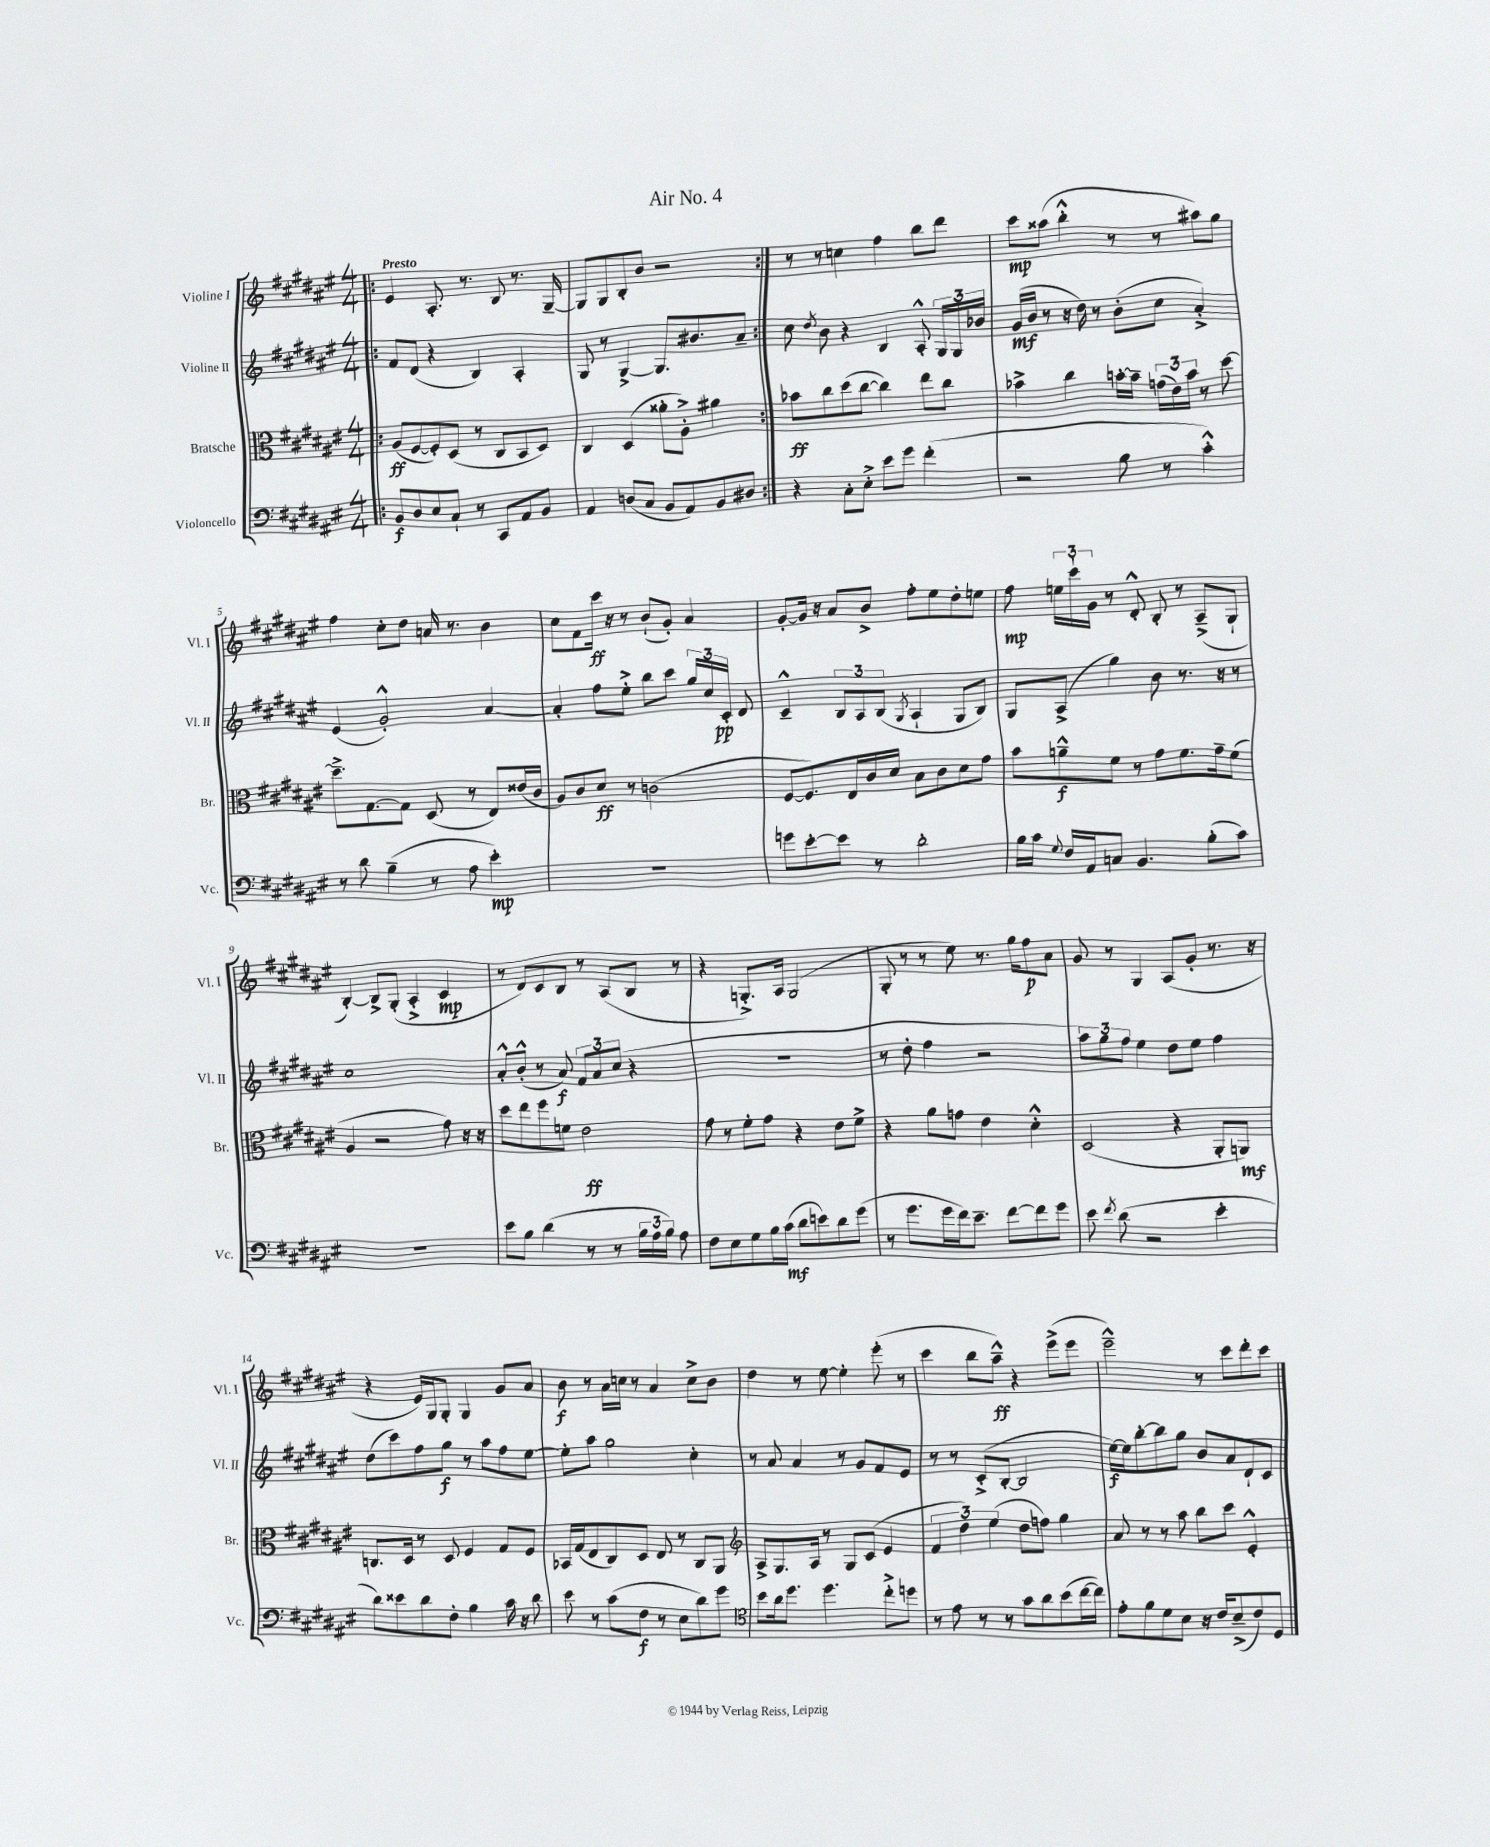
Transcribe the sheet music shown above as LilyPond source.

\header { title = "Air No. 4" }
<<
\new StaffGroup <<
\new Staff = "s0" \with { instrumentName = "Violine I" shortInstrumentName = "Vl. I" } {
    \clef treble \key fis \major \numericTimeSignature \time 4/4 \tempo "Presto"
    \autoBeamOff \repeat volta 2 { \bar ".|:" eis'4 ais8.-. r8. b8 r8. gis16~-- |
    gis8[ gis8 b8-. b'8] r2 | }
    r8 r8 c''4 fis''4 b''8[ dis'''8] |
    cis'''8[\mp aisis''8]( b''4-.-^ r8 r8 ais''8[) gis''8] |
    fis''4 cis''8[-. dis''8] a'16 r8. b'4 |
    cis''8[ fis'8 cis'''16]\ff r16 r8 b'8[-!( gis'8]-.) ais'4 |
    gis'8[~-. gis'16] r16 ais'8[ b'8]-> fis''8[-. eis''8 dis''8-. e''8] |
    fis''8\mp \tuplet 3/2 { e''16[ cis'''16-! gis'16] } r8 dis'8-.-^ b8-. r8 ais8[--->( gis8]-! |
    b4~-.) b8[-> gis8]-.( ais4-.-> cis'4\mp |
    r8 dis'8[) cis'8 b8] r8 ais8[( b8] r8 |
    r4 g8.[-.->) ais16] g2( |
    gis8-. r8 r8 eis''8) r8. gis''16[ fis''8\p ais'8] |
    gis'8 r8 gis4 ais8[( gis'8]-. r8. r16 |
    r4 eis'16[) gis16 gis8]-. gis4 gis'8[ ais'8] |
    b'8\f r8 ais'16[ c''16] r8 ais'4 c''8[-> b'8] |
    dis''4 r8 eis''8~ eis''4-. eis'''8-.( r8 |
    cis'''4 b''8[ ais''8]---^\ff) r4 eis'''8[->( eis'''8] |
    eis'''2---^) r8 cis'''8[ dis'''8-. cis'''8] \bar "|." |
}
\new Staff = "s1" \with { instrumentName = "Violine II" shortInstrumentName = "Vl. II" } {
    \clef treble \key fis \major \numericTimeSignature \time 4/4
    \autoBeamOff \repeat volta 2 { \bar ".|:" fis'8[ dis'8]( r4 b4) ais4-. |
    gis8 r8 gis4~-> gis8.[ bis'8. ais'8]-- | }
    cis''8 \acciaccatura { dis''8 } b'8 r4 b4 ais8-.-^ \tuplet 3/2 { gis16[ gis16 bes'16] } |
    gis'16[\mf( b'16] r8 r16 dis''16) r8 b'8[-.( cis''8] ais'4-.->) |
    eis'4( gis'2-.-^) ais'4~ |
    ais'4-. fis''8[ eis''8]-.-> b''8[ cis'''8] \tuplet 3/2 { gis''16[ cis''16 cis'16]-.\pp } dis'8 |
    cis'4---^ \tuplet 3/2 { b8[ ais8 b8]( } \acciaccatura { gis8 } ais4-! gis8[ b8]) |
    gis8[ ais8]->( gis''4) b'8 r8. r16 r8 |
    cis''1 |
    ais'8[-.-^ b'8]-.-^( r8 ais'8\f) \tuplet 3/2 { fis'8[ ais'8 cis''8]( } r4 |
    r1 |
    r8 dis''8-. fis''4 r2 |
    \tuplet 3/2 { ais''8[) gis''8 fis''8] } eis''4 dis''8[ eis''8] fis''4 |
    dis''8[( cis'''8) fis''8 gis''8]\f r8 ais''8[ fis''8 eis''8]~ |
    eis''8[-. ais''8] gis''2 cis''4-. |
    r8 ais'8 ais'4 r8 gis'8[ fis'8 eis'8] |
    r8 r8 cis'8[-.->( b8]~-. b2 |
    eis''16[~\f) eis''16 b''8~-. b''8 gis''8] b'8[ ais'8 dis'8-! cis'8] \bar "|." |
}
\new Staff = "s2" \with { instrumentName = "Bratsche" shortInstrumentName = "Br." } {
    \clef alto \key fis \major \numericTimeSignature \time 4/4
    \autoBeamOff \repeat volta 2 { \bar ".|:" ais8[\ff( fis8~ fis8-.) dis8]( r8 cis8[ b,8 dis8]) |
    cis4 dis4( aisis'8[-. ais8]-.->) ais'4 | }
    bes'8[\ff cis''8 dis''8( cis''8]~ cis''4) eis''8[ cis''8] |
    bes'4-> cis''4 b'16[~-. b'16]-- \tuplet 3/2 { g'16[( eis'16) b'16] } r8 dis''8~ |
    dis''8.[---> gis8.~ gis8] dis8( r8 eis8[) eisis'16( cis'16] |
    ais8[) cis'8 dis'8]\ff r8 c'2( |
    fis8[~ fis8.) eis16 cis'16 dis'16] b8[ cis'8 dis'8 gis'8] |
    b'8[ a'8---^\f fis'8] r8 gis'8[ fis'8. gis'16-- fis'8]( |
    ais4 r2 gis'8) r16 r16 |
    dis''8[ eis''8 fis''8 f'8] eis'2\ff |
    gis'8 r8 fis'8[-. gis'8] r4 eis'8[ fis'8]-> |
    r4 ais'8[ g'8] eis'4 dis'4-.-^ |
    dis2( r4 ais,8[-. a,8]\mf) |
    c8.[ dis16] r8 dis8 fis4 gis8[ fis8] |
    bes,16[ gis16( eis8 cis8) dis8] eis8 r8 cis8[ ais,8] |
    \clef treble ais8[-> gis8. ais16] r8 gis8[ cis'8]( eis'4 |
    \tuplet 3/2 { fis'4 dis''4) eis''4( } dis''8[ f''8]) gis''4 |
    ais'8 r8 r8 ais''8 b''8[ cis'''8] eis'4-.-^ \bar "|." |
}
\new Staff = "s3" \with { instrumentName = "Violoncello" shortInstrumentName = "Vc." } {
    \clef bass \key fis \major \numericTimeSignature \time 4/4
    \autoBeamOff \repeat volta 2 { \bar ".|:" b,8[\f dis8 eis8 cis8]-! r8 cis,8[ ais,8 b,8] |
    ais,4 d8[( cis8] b,8[ ais,8) b,8 dis8] | }
    r4 cis8[-. eis8]-.-> eis'8[ gis'8] fis'4-.( |
    r2 b8 r8 cis'4-.-^) |
    r8 dis'8 b4--( r8 ais8 eis'4-.\mp) |
    R1 |
    g'8[ eis'8~-. eis'8] r8 dis'2-. |
    b16[ cis'16] \appoggiatura { gis8 } fis16[ ais,16 c8] b,4. b8[-.( cis'8]) |
    r1 |
    eis'8[ b8] dis'4( r8 r8 \tuplet 3/2 { b16[ ais16 b16]) } ais8 |
    fis8[ eis8 gis8 b16 cis'16]\mf( dis'8[ e'8) dis'8 gis'8]( |
    r8 gis'8.[ gis'16 fis'16) eis'8.]-- fis'8[~ fis'8 gis'8] |
    eis'8 \acciaccatura { fis'8 } dis'8( r2 eis'4-. |
    dis'8[) eisis'8 dis'8 fis8]-. b4 cis'16 r16 dis'8 |
    eis'8 r8 cis'8[( fis8]\f r8 eis8[ dis'8) gis'8] |
    \clef tenor b'8[ ais'16 dis''8.] dis''4. cis''8[-.-> d''8] |
    r8 eis'8 r8 r8 gis'8[ ais'8 b'8( cis''16~ cis''16]) |
    eis'8[-. fis'8 dis'8 b8] r16 cis'16[ b8--->( cis'8) dis8] \bar "|." |
}
>>
>>
